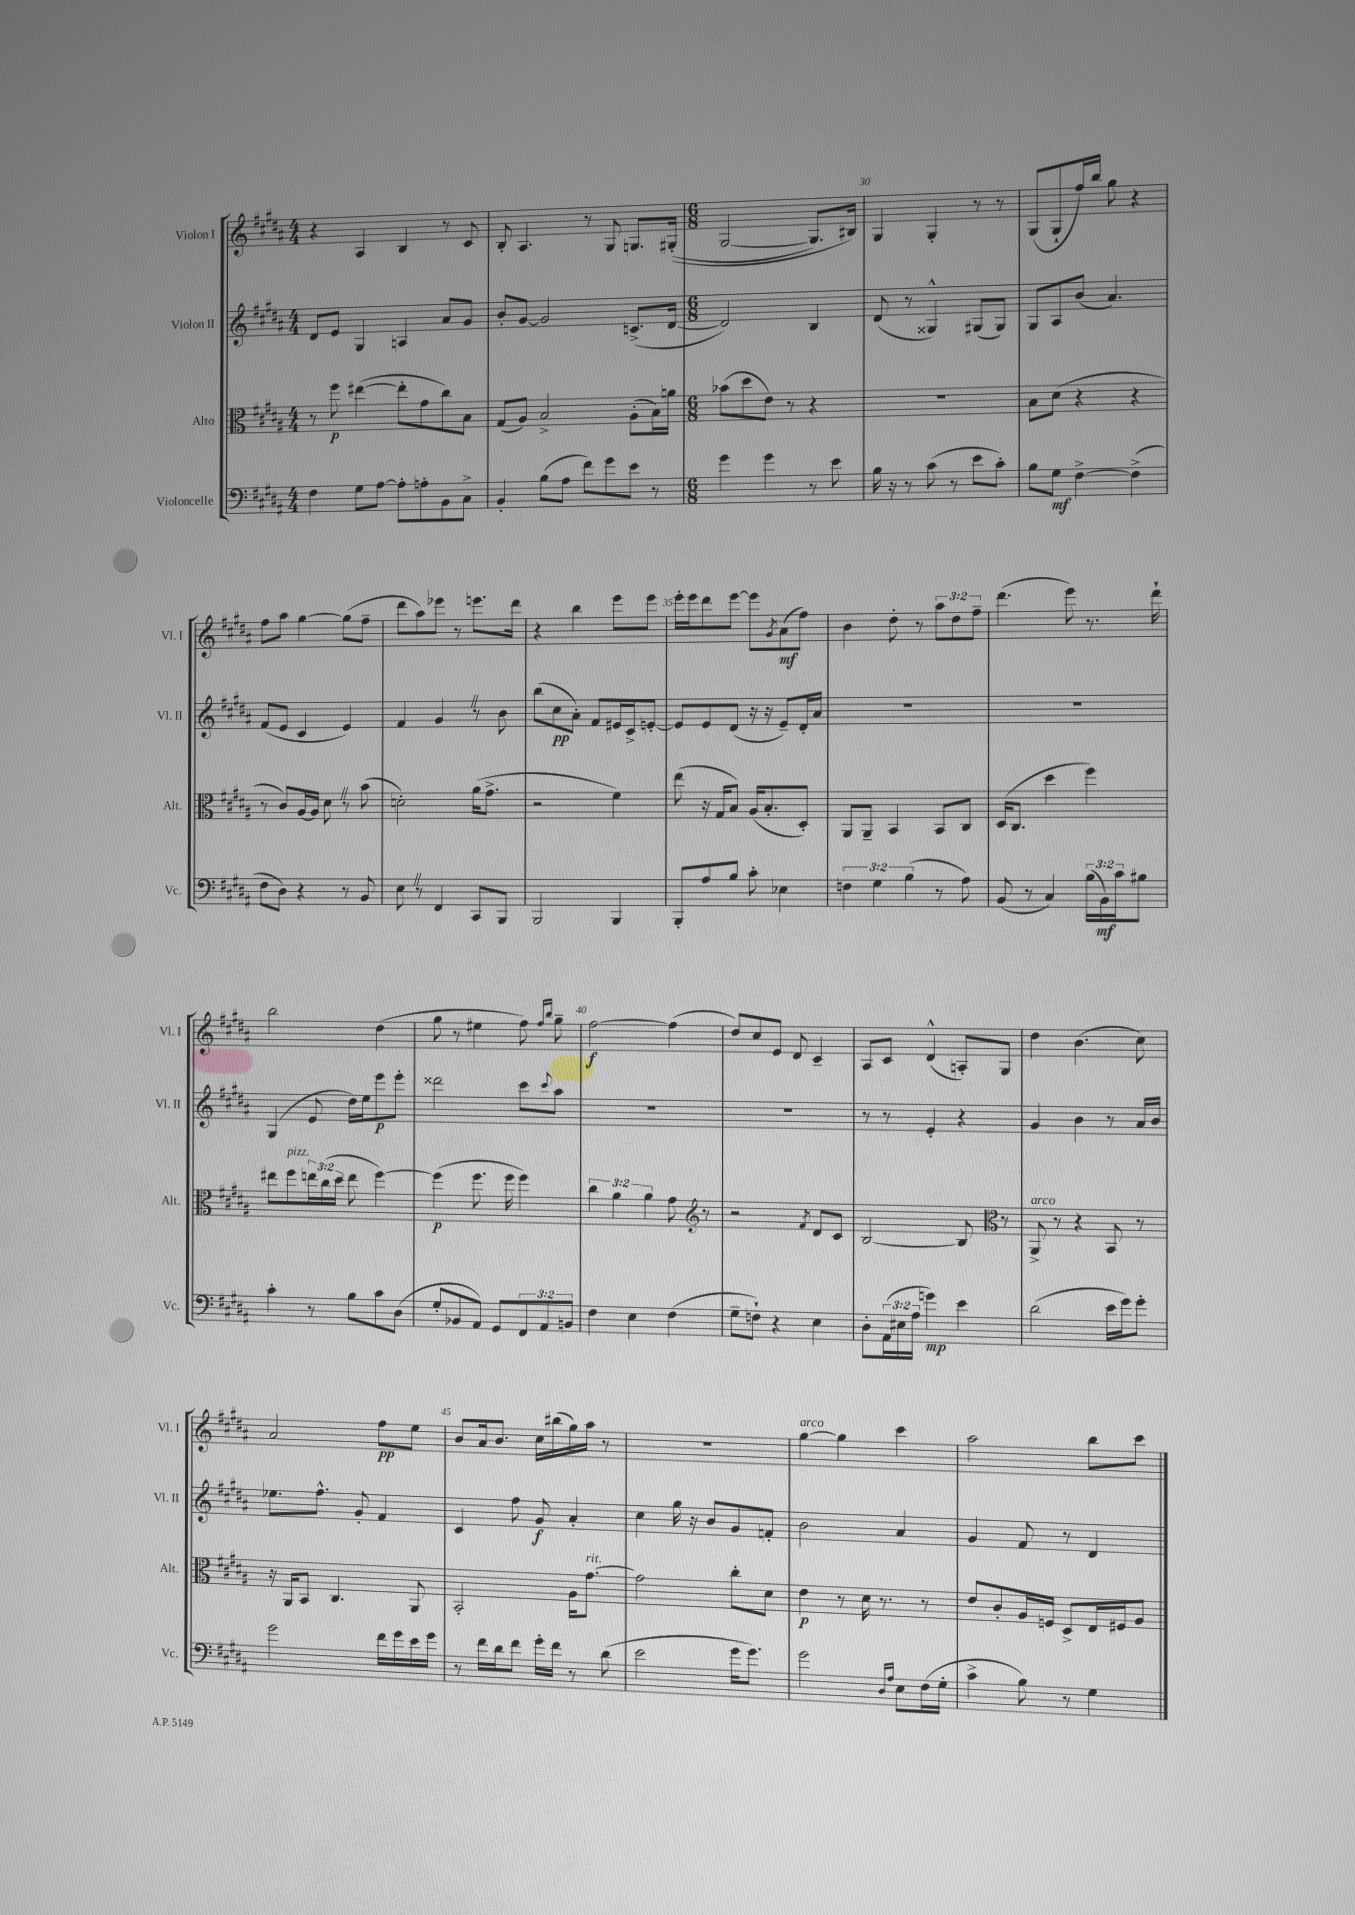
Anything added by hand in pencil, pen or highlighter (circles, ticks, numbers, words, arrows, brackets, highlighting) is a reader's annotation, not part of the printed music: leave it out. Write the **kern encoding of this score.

**kern	**dynam	**kern	**dynam	**kern	**dynam	**kern	**dynam
*part4	*part4	*part3	*part3	*part2	*part2	*part1	*part1
*staff4	*staff4	*staff3	*staff3	*staff2	*staff2	*staff1	*staff1
*I"Violoncelle	*	*I"Alto	*	*I"Violon II	*	*I"Violon I	*
*I'Vc.	*	*I'Alt.	*	*I'Vl. II	*	*I'Vl. I	*
*clefF4	*	*clefC3	*	*clefG2	*	*clefG2	*
*k[f#c#g#d#a#]	*	*k[f#c#g#d#a#]	*	*k[f#c#g#d#a#]	*	*k[f#c#g#d#a#]	*
*M4/4	*	*M4/4	*	*M4/4	*	*M4/4	*
=27	=27	=27	=27	=27	=27	=27	=27
4F#\	.	8r	.	8d#/L	.	4r	.
.	.	8ff#\	p	8e/J	.	.	.
8G#\L	.	([4ee#X\	.	4G#/	.	4A#/	.
[8A#\J	.	.	.	.	.	.	.
8A#'\L]	.	8ee#'\L]	.	4An/	.	4B/	.
8An'\	.	8g#\	.	.	.	.	.
8BB\	.	8cc#\)	.	8a#/L	.	8r	.
8C#^\J	.	8B\J	.	8g#/J	.	8c#/	.
=28	=28	=28	=28	=28	=28	=28	=28
4BB'/	.	(8G#/L	.	8b'/L	.	8B'/	.
.	.	8A#/J)	.	[8g#/J	.	4.A#/	.
(8B\L	.	2B^/	.	2g#/]	.	.	.
8A#\J	.	.	.	.	.	.	.
8f#\L)	.	.	.	.	.	8r	.
8g#\	.	.	.	.	.	8G#/	.
8e\J	.	(8A#'\L	.	(8.cn^/L	.	8.Gn/L	.
8r	.	16B\L)	.	.	.	.	.
.	.	16an\JJ	.	[16d#/Jk	.	((16G#X'/Jk	.
=29	=29	=29	=29	=29	=29	=29	=29
*M6/8	*	*M6/8	*	*M6/8	*	*M6/8	*
4g#\	.	(8b-X\L	.	2d#/])	.	[2G#/	.
.	.	8dd#\	.	.	.	.	.
4g#\	.	8e\J)	.	.	.	.	.
.	.	8r	.	.	.	.	.
8r	.	4r	.	4B/	.	8.G#/L])	.
8e\	.	.	.	.	.	.	.
.	.	.	.	.	.	16B#X/Jk)	.
=30	=30	=30	=30	=30	=30	=30	=30
16B\	.	2.r	.	(8d#/	.	4G#/	.
16r	.	.	.	.	.	.	.
8r	.	.	.	8r	.	.	.
(8c#\	.	.	.	4G##X^^/)	.	4G#'/	.
8r	.	.	.	.	.	.	.
8e\L	.	.	.	(8G#X/L	.	8r	.
8c#'\J)	.	.	.	8G#/J)	.	8r	.
=31	=31	=31	=31	=31	=31	=31	=31
8B\L	.	8B\L	.	8G#/L	.	(8G#/L	.
8G#\J	mf	(8d#\J	.	8A#/	.	8G#`/	.
[4F#^\	.	4r	.	(8b/J	.	16ff#/L)	.
.	.	.	.	.	.	16bb/JJ	.
.	.	.	.	4.a#/)	.	8gg#\	.
(4F#^\]	.	4r	.	.	.	4r	.
!!LO:LB:g=z
=32	=32	=32	=32	=32	=32	=32	=32
8F#\L	.	8r	.	(8f#/L	.	8ff#\L	.
8D#\J)	.	8c#/L)	.	8e/J	.	8aa#\J	.
4r	.	[16A#/L	.	4c#/	.	[4gg#\	.
.	.	16A#/JJ]	.	.	.	.	.
.	.	8d#Z\	.	.	.	.	.
8r	.	8r	.	4e/)	.	(8gg#\L]	.
8BB/	.	(8b\	.	.	.	8ff#~\J	.
=33	=33	=33	=33	=33	=33	=33	=33
8EZ\	.	2dn'\)	.	4f#/	.	8ddd#\L	.
8r	.	.	.	.	.	8aa#\)	.
4FF#/	.	.	.	4g#Z/	.	8eee-X\J	.
.	.	.	.	.	.	8r	.
8CC#/L	.	(16a#\KL	.	8r	.	8.eeen\L	.
.	.	8.g#^\J	.	.	.	.	.
8BBB/J	.	.	.	8b\	.	.	.
.	.	.	.	.	.	16ddd#\Jk	.
=34	=34	=34	=34	=34	=34	=34	=34
2BBB/	.	2r	.	(8bb\L	.	4r	.
.	.	.	.	8cc#\	pp	.	.
.	.	.	.	8a#'\J)	.	4bb\	.
.	.	.	.	8f#/L	.	.	.
4BBB/	.	4f#\)	.	16e#X/L	.	8eee\L	.
.	.	.	.	16c#^/J	.	.	.
.	.	.	.	[8en'/J	.	8eee\J	.
=35	=35	=35	=35	=35	=35	=35	=35
8BBB'/L	.	(8ee\	.	8e/L]	.	16eee'\LL	.
.	.	.	.	.	.	16eee\J	.
8A#/	.	16r	.	8e/	.	8ddd#\	.
.	.	16G#/KL	.	.	.	.	.
8B/J	.	8B/J)	.	(8d#/J	.	[8eee\J	.
8c#'\	.	(16A#/KL	.	16r	.	8eee\L]	.
.	.	8.B'/	.	16r	.	.	.
.	.	.	.	.	.	8qg#/	.
4E-X\	.	.	.	8e~/L)	.	(8a#\	mf
.	.	8D#'/J)	.	16d#'/L	.	8ff#\J)	.
.	.	.	.	16a#/JJ	.	.	.
=36	=36	=36	=36	=36	=36	=36	=36
6Fn\	.	8AA#/L	.	2.r	.	4b\	.
.	.	8AA#~/J	.	.	.	.	.
6G#\	.	.	.	.	.	.	.
.	.	4BB/	.	.	.	8dd#'\	.
(6B\	.	.	.	.	.	.	.
.	.	.	.	.	.	8r	.
8r	.	8BB/L	.	.	.	12aa#\L	.
.	.	.	.	.	.	12dd#\	.
8A#\)	.	8C#/J	.	.	.	.	.
.	.	.	.	.	.	12ff#~\J	.
=37	=37	=37	=37	=37	=37	=37	=37
(8BB/	.	(16D#/KL	.	2.r	.	(4.ddd#\	.
.	.	8.C#/J	.	.	.	.	.
8r	.	.	.	.	.	.	.
4C#/)	.	4dd#\	.	.	.	.	.
.	.	.	.	.	.	8eee\)	.
(24B\LL	.	4ff#\)	.	.	.	8.r	.
24BB\)	mf	.	.	.	.	.	.
24c#\J	.	.	.	.	.	.	.
8B#X\J	.	.	.	.	.	.	.
.	.	.	.	.	.	16ddd#`\	.
!!LO:LB:g=z
=38	=38	=38	=38	=38	=38	=38	=38
4c#'\	.	8ee#X\L	.	(4G#/	.	2bb\	.
!	!	!LO:TX:a:i:t=pizz.	!	!	!	!	!
.	.	8ff#\	.	.	.	.	.
8r	.	24een\L	.	8e/	.	.	.
.	.	(24cc#\	.	.	.	.	.
.	.	24dd#\JJ	.	.	.	.	.
8B\L	.	8ee\	.	16dd#\LL)	.	.	.
.	.	.	.	16ee\J	.	.	.
8c#\	.	[4ff#\)	.	8eee\	p	(4dd#\	.
(8D#\J	.	.	.	8eee'\J	.	.	.
=39	=39	=39	=39	=39	=39	=39	=39
8G#'/L	.	(4ff#\]	p	2ddd##X\	.	8gg#\	.
8BB-X/	.	.	.	.	.	8r	.
8AA#/J)	.	8.ff#\	.	.	.	4ee#X\	.
8GG#/L	.	.	.	.	.	.	.
.	.	16ff#\	.	.	.	.	.
12FF#/	.	4ff#\)	.	8ccc#\L	.	8ff#\)	.
12AA#/	.	.	.	.	.	.	.
.	.	.	.	.	.	16qqff#/LL	.
.	.	.	.	8qqccc#/	.	16qqbb/JJ	.
.	.	.	.	8aa#\J	.	8gg#~\	.
12BBn/J	.	.	.	.	.	.	.
=40	=40	=40	=40	=40	=40	=40	=40
4F#\	.	6cc#\	.	2.r	.	[2ff#\	f
.	.	6a#\	.	.	.	.	.
4E\	.	.	.	.	.	.	.
.	.	6a#\	.	.	.	.	.
(4F#\	.	8g#\	.	.	.	(4ff#\]	.
.	.	8r	.	.	.	.	.
=41	=41	=41	=41	=41	=41	=41	=41
*	*	*clefG2	*	*	*	*	*
8G#~\L	.	2r	.	2.r	.	8dd#/L)	.
8Fn`\J)	.	.	.	.	.	8cc#/	.
4r	.	.	.	.	.	8e/J	.
.	.	.	.	.	.	8d#/	.
.	.	8qf#/	.	.	.	.	.
4E\	.	8d#/L	.	.	.	4c#~/	.
.	.	8c#/J	.	.	.	.	.
=42	=42	=42	=42	=42	=42	=42	=42
8D#'\L	.	[2B/	.	8r	.	8A#/L	.
(24AA#\L	.	.	.	8r	.	8c#/J	.
24E#X\	.	.	.	.	.	.	.
24A#\JJ	.	.	.	.	.	.	.
4gn\)	mp	.	.	4e'/	.	(4d#^^/	.
4e\	.	8B/]	.	4r	.	8An'/L)	.
.	.	8r	.	.	.	8G#/J	.
=43	=43	=43	=43	=43	=43	=43	=43
*	*	*clefC3	*	*	*	*	*
!	!	!LO:TX:a:i:t=arco	!	!	!	!	!
(2d#\	.	8AA#^/	.	4g#/	.	4dd#\	.
.	.	8r	.	.	.	.	.
.	.	4r	.	4b\	.	(4.b\	.
16e\LL	.	8BB/	.	8r	.	.	.
16g#\J)	.	.	.	.	.	.	.
8g#'\J	.	8r	.	16a#/LL	.	8cc#\)	.
.	.	.	.	16b/JJ	.	.	.
!!LO:LB:g=z
=44	=44	=44	=44	=44	=44	=44	=44
2g#\	.	16r	.	8.ee-X\L	.	2a#/	.
.	.	16AA#/KL	.	.	.	.	.
.	.	8BB/J	.	.	.	.	.
.	.	.	.	8.ff#^^\J	.	.	.
.	.	4.C#/	.	.	.	.	.
.	.	.	.	8g#'/	.	.	.
16f#\LL	.	.	.	4f#/	.	8ff#\L	pp
16g#\	.	.	.	.	.	.	.
16e\	.	8AA#/	.	.	.	8ee\J	.
16g#\JJ	.	.	.	.	.	.	.
=45	=45	=45	=45	=45	=45	=45	=45
8r	.	2BB'/	.	4c#/	.	8b/L	.
16f#\LL	.	.	.	.	.	16a#/k	.
16d#\J	.	.	.	.	.	8.b/J	.
8f#\J	.	.	.	8ff#\	.	.	.
16g#'\LL	.	.	.	8g#/	f	16cc#\LL	.
16f#\JJ	.	.	.	.	.	(16bb#X\	.
8r	.	16A#\KL	.	4a#'/	.	16gg#\)	.
!	!	!LO:TX:a:i:t=rit.	!	!	!	!	!
.	.	[8.g#\J	.	.	.	16aa#\JJ	.
(8d#\	.	.	.	.	.	8r	.
=46	=46	=46	=46	=46	=46	=46	=46
2e\	.	2g#\]	.	4cc#\	.	2.r	.
.	.	.	.	16gg#\	.	.	.
.	.	.	.	16r	.	.	.
.	.	.	.	8b/L	.	.	.
16g#\KL	.	8cc#'\L	.	8g#/	.	.	.
8.g#\J)	.	.	.	.	.	.	.
.	.	8d#\J	.	8fn'/J	.	.	.
=47	=47	=47	=47	=47	=47	=47	=47
!	!	!	!	!	!	!LO:TX:a:i:t=arco	!
2g#\	.	4e\	p	2b\	.	[4gg#\	.
.	.	8r	.	.	.	4gg#\]	.
.	.	16d#\	.	.	.	.	.
.	.	8.r	.	.	.	.	.
16qqD#/LL	.	.	.	.	.	.	.
16qqA#/JJ	.	.	.	.	.	.	.
8E\L	.	.	.	4a#/	.	4ccc#\	.
(16F#\L	.	8r	.	.	.	.	.
16G#'\JJ	.	.	.	.	.	.	.
=48	=48	=48	=48	=48	=48	=48	=48
4c#^\	.	8e/L	.	4g#/	.	2aa#\	.
.	.	8c#'/	.	.	.	.	.
8B\)	.	16A#/L	.	8f#/	.	.	.
.	.	16Fn/JJ	.	.	.	.	.
8r	.	8D#^/L	.	8r	.	.	.
4G#\	.	16E/L	.	4d#/	.	8bb\L	.
.	.	16F#X/J	.	.	.	.	.
.	.	8A#/J	.	.	.	8ccc#\J	.
==	==	==	==	==	==	==	==
*-	*-	*-	*-	*-	*-	*-	*-
